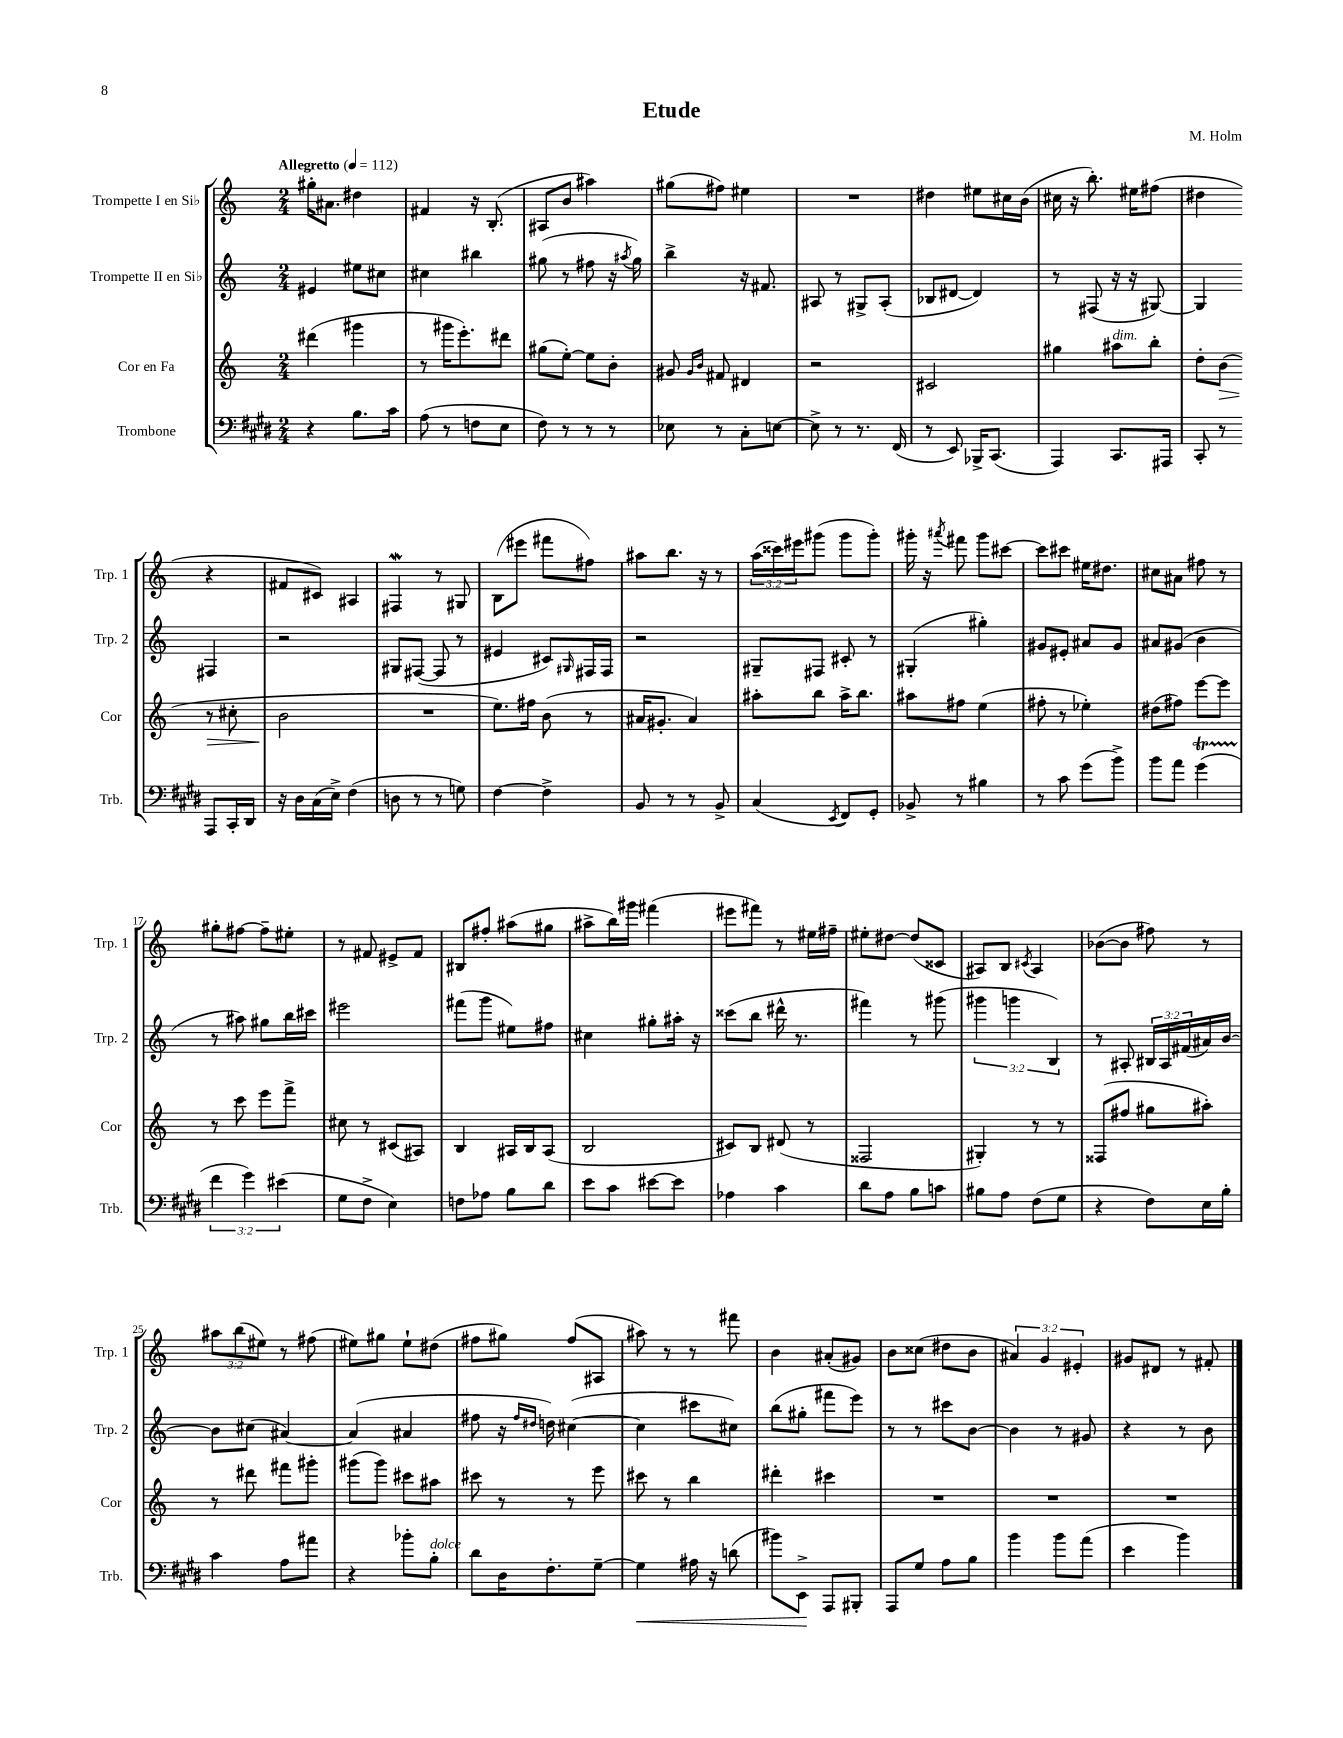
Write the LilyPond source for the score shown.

\header { title = "Etude" composer = "M. Holm" }
<<
\new StaffGroup <<
\new Staff = "s0" \with { instrumentName = "Trompette I en Sib" shortInstrumentName = "Trp. 1" } {
    \clef treble \key c \major \numericTimeSignature \time 2/4 \override Staff.TupletNumber.text = #tuplet-number::calc-fraction-text \tempo "Allegretto" 4 = 112
    gis''16-. ais'8. dis''4 |
    fis'4 r16 b8.-.( |
    ais8 b'8 ais''4) |
    gis''8( fis''8) eis''4 |
    R2 |
    dis''4 eis''8 cis''16 b'16( |
    cis''16 r16 b''8.-.) eis''16 fis''8( |
    dis''4 r4 |
    fis'8 cis'8) ais4 |
    fis4\mordent r8 gis8 |
    b8( eis'''8 fis'''8 fis''8) |
    ais''8 b''8. r16 r8 |
    \tuplet 3/2 { a''16( cisis'''16) eis'''16 } gis'''8( gis'''8 gis'''8-.) |
    gis'''16-. r16 \acciaccatura { ais'''8 } fis'''8 gis'''8 cis'''8~ |
    cis'''8 cis'''8 eis''16 dis''8. |
    cis''8 ais'8 fis''8 r8 |
    gis''8-. fis''8~ fis''8-- eis''8-. |
    r8 fis'8 eis'8-> fis'8 |
    bis8 fis''8-. ais''8( gis''8 |
    ais''8-> b''16) gis'''16 fis'''4( |
    eis'''8 fis'''8) r8 eis''16 fis''16-- |
    eis''8-. dis''8~ dis''8( cisis'8 |
    ais8) b8 \acciaccatura { cis'8 } ais4 |
    bes'8~( bes'8 fis''8) r8 |
    \tuplet 3/2 { ais''8 b''8( eis''8) } r8 fis''8( |
    eis''8) gis''8 eis''8-! dis''8( |
    fis''8 gis''8) fis''8( ais8 |
    ais''8) r8 r8 fis'''8 |
    b'4 ais'8-.( gis'8) |
    b'8 cisis''8( dis''8 b'8 |
    \tuplet 3/2 { ais'4) g'4 eis'4-. } |
    gis'8 dis'8 r8 fis'8-. \bar "|." |
}
\new Staff = "s1" \with { instrumentName = "Trompette II en Sib" shortInstrumentName = "Trp. 2" } {
    \clef treble \key c \major \numericTimeSignature \time 2/4 \override Staff.TupletNumber.text = #tuplet-number::calc-fraction-text
    eis'4 eis''8 cis''8 |
    cis''4 bis''4 |
    gis''8( r8 fis''8 r16 \acciaccatura { ais''8 } gis''16) |
    b''4-> r16 fis'8. |
    ais8 r8 gis8-> ais8-.( |
    bes8 dis'8~ dis'4) |
    r8 fis8( r16 r16 gis8~) |
    gis4 fis4 |
    r2 |
    gis8 fis8~( fis8 r8 |
    eis'4 cis'8) \grace { gis16 } fis16 fis16 |
    r2 |
    gis8-- fis8 cis'8-. r8 |
    gis4-.( gis''4-.) |
    gis'8 eis'8-. ais'8 gis'8 |
    ais'8 gis'8( b'4 |
    r8 ais''8) gis''8 b''16 cis'''16 |
    eis'''2 |
    fis'''8( g'''8 eis''8) fis''8 |
    cis''4 gis''8-. ais''16-. r16 |
    cisis'''8( b''8 dis'''16-^ r8. |
    fis'''4) r8 gis'''8( |
    \tuplet 3/2 { gis'''4 g'''4 b4) } |
    r8 ais8-. \tuplet 3/2 { bis16 ais16 fis'16( } ais'16) b'16~ |
    b'8 cis''8( ais'4~) |
    ais'4( ais'4 |
    fis''8 r16 \grace { fis''16 dis''16 } d''16) cis''4~( |
    cis''4 cis'''8 cis''8) |
    b''8( gis''8-. fis'''8 e'''8) |
    r8 r8 cis'''8 b'8~ |
    b'4 r8 gis'8 |
    r4 r8 b'8 \bar "|." |
}
\new Staff = "s2" \with { instrumentName = "Cor en Fa" shortInstrumentName = "Cor" } {
    \clef treble \key c \major \numericTimeSignature \time 2/4
    dis'''4( gis'''4 |
    r8 gis'''16 e'''8.-.) dis'''8 |
    gis''8( e''8~-.) e''8 b'8-. |
    gis'8 \grace { gis'16 b'16 } fis'8 dis'4 |
    r2 |
    cis'2 |
    gis''4 ais''8^\markup { \italic "dim." } b''8-. |
    d''8-. b'8\>( r8 cis''8-. |
    b'2\! |
    R2 |
    e''8.) fis''16 b'8( r8 |
    ais'16 gis'8.-. ais'4) |
    ais''8-. b''8 ais''16-> b''8. |
    ais''8 fis''8 e''4( |
    fis''8-. r8 ees''4-.) |
    dis''8( fis''8) e'''8~ e'''8 |
    r8 c'''8 e'''8 f'''8-> |
    cis''8 r8 cis'8( ais8) |
    b4 ais16 b16 ais8( |
    b2 |
    cis'8) b8 dis'8( r8 |
    fisis2 |
    gis4-.) r8 r8 |
    fisis8( fis''8 gis''8 ais''8-.) |
    r8 dis'''8 fis'''8 gis'''8-. |
    gis'''8( gis'''8) cis'''8 ais''8 |
    cis'''8 r8 r8 e'''8 |
    cis'''8 r8 b''4 |
    dis'''4-. cis'''4 |
    R2 |
    R2 |
    R2 \bar "|." |
}
\new Staff = "s3" \with { instrumentName = "Trombone" shortInstrumentName = "Trb." } {
    \clef bass \key e \major \numericTimeSignature \time 2/4 \override Staff.TupletNumber.text = #tuplet-number::calc-fraction-text
    r4 b8. cis'16 |
    a8( r8 f8 e8 |
    fis8) r8 r8 r8 |
    ees8 r8 cis8-. e8~ |
    e8-> r8 r8. fis,16( |
    r8 e,8) bes,,16-> cis,8.( |
    a,,4) cis,8. ais,,16 |
    cis,8-. r8 a,,8 cis,16-. dis,16 |
    r16 dis16 cis16( e16->) fis4( |
    d8 r8 r8 g8) |
    fis4~ fis4-> |
    b,8 r8 r8 b,8-> |
    cis4( \acciaccatura { e,8 } fis,8) gis,8-. |
    bes,8-> r8 bis4 |
    r8 cis'8 gis'8( b'8->) |
    b'8 a'8 gis'4\startTrillSpan( |
    \tuplet 3/2 { fis'4\stopTrillSpan gis'4) eis'4( } |
    gis8 fis8-> e4) |
    f8 aes8 b8 dis'8 |
    e'8 cis'8 eis'8~ eis'8 |
    aes4 cis'4 |
    dis'8 a8 b8 c'8 |
    bis8 a8 fis8( gis8 |
    r4 fis8) e16 b16-. |
    cis'4 a8 ais'8 |
    r4 bes'8-. b8-.^\markup { \italic "dolce" } |
    dis'8 dis16 fis8.-. gis8~-- |
    gis4\< ais16 r16 d'8( |
    bis'8) e,8->\! a,,8 bis,,8-. |
    a,,8 gis8 a8 b8 |
    b'4 b'8 a'8( |
    e'4 b'4) \bar "|." |
}
>>
>>
